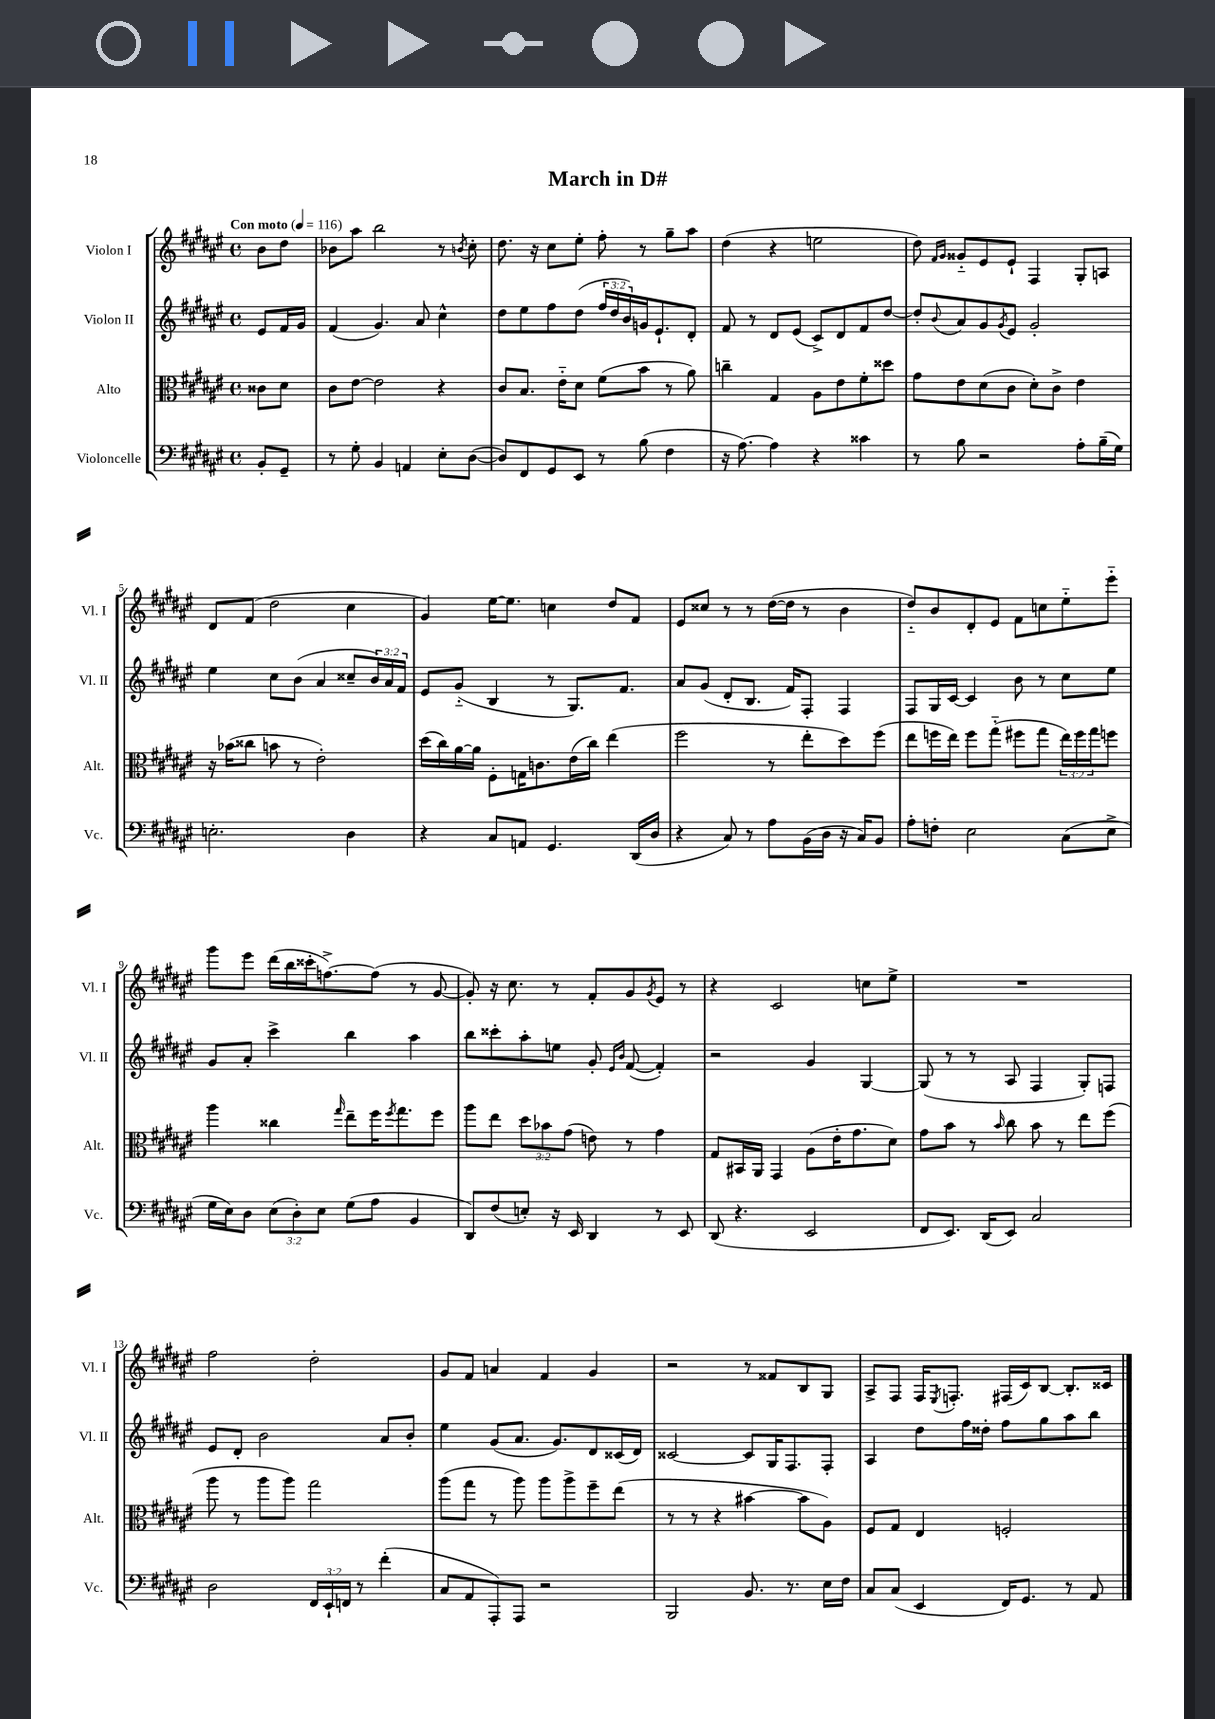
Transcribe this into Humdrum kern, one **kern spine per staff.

**kern	**kern	**kern	**kern
*staff4	*staff3	*staff2	*staff1
*clefF4	*clefC3	*clefG2	*clefG2
*k[f#c#g#d#a#e#]	*k[f#c#g#d#a#e#]	*k[f#c#g#d#a#e#]	*k[f#c#g#d#a#e#]
*M4/4	*M4/4	*M4/4	*M4/4
*met(c)	*met(c)	*met(c)	*met(c)
*MM116	*MM116	*MM116	*MM116
8BB'	8c##	8e#	8b
8GG#~	8d#	16f#	8dd#
.	.	16g#	.
=	=	=	=
8r	8c#	(4f#	8b-
8G#'	[8e#	.	8aa#
4BB	2e#]	4.g#)	2bb
4AA	.	.	.
.	.	8a#	.
8E#'	4r	4cc#^^	8r
.	.	.	8qb
([8D#	.	.	8cc#'
=	=	=	=
8D#])	8c#	8dd#	8.dd#
8FF#	8.B	8ee#	.
.	.	.	16r
8GG#	.	8ff#	8cc#
.	16e#'~	.	.
8EE#	8d#	(8dd#	8ee#'
8r	(8f#	24ff#	8ff#'
.	.	24dd#	.
.	.	24b)	.
(8B	8b	16g	8r
.	.	8.e#`	.
4F#	8r	.	8gg#~
.	8a#)	8d#'	8aa#
=	=	=	=
16r	4cc~	8f#	(4dd#
[8.A#)	.	.	.
.	.	8r	.
4A#]	4G#	8d#	4r
.	.	(8e#	.
4r	8A#	8c#^)	2ee
.	8e#	8d#	.
4c##	8f#'	8f#	.
.	8dd##	[8dd#	.
=	=	=	=
8r	8g#	8dd#']	8dd#)
.	.	.	16qqf#
.	.	8qqb	16qqg#
8B	8e#	8a#	8g##'~
2r	(8d#	8g#	8e#
.	.	8qg#	.
.	8c#	8e#	8e#`
.	8d#')	2g#'	4F#
.	8c#^	.	.
8A#'	4e#	.	8G#'
(16B~	.	.	8A
16G#)	.	.	.
=	=	=	=
2.E'	16r	4ee#	8d#
.	(16b-	.	.
.	8cc##	.	(8f#
.	8b	8cc#	2dd#
.	8r	(8b	.
.	2e#')	4a#	.
4D#	.	8cc##~	4cc#
.	.	24b)	.
.	.	24a#	.
.	.	24f#	.
=	=	=	=
4r	(16dd#	8e#	4g#)
.	16cc#)	.	.
.	[16a#	(8g#'~	.
.	16a#]	.	.
8C#	8F#'	4B	[16ee#
.	.	.	8.ee#]
8AA	16G	.	.
.	8.c	.	.
4.GG#	.	8r	4cc
.	(16e#	8.G#)	.
.	16cc#)	.	.
.	(4ee#	.	8dd#
.	.	8.f#	.
(16DD#	.	.	8f#
16D#	.	.	.
=	=	=	=
4r	2ff#	8a#	8e#
.	.	(8g#	8cc##
8C#)	.	8d#'	8r
8r	.	8.B	8r
8A#	8r	.	([16dd#
.	.	16f#)	16dd#]
(16BB	8ee#'	8F#'	8r
16D#	.	.	.
16r	8dd#)	4F#	4b
16C#)	.	.	.
8BB	(8ff#	.	.
=	=	=	=
8A#'	8ee#	8F#	8dd#'~)
8F'	16ff	16G#	8b
.	16ee#)	[16c#	.
2E#	8ff	4c#]	8d#'
.	(8gg#'~	.	8e#
.	8ff#	8b	8f#
.	8gg#	8r	8cc
(8C#	24ee#)	8cc#	8ee#'~
.	24ff#	.	.
.	24gg#	.	.
8E#^	8ff	8ee#	8eee#'~
=	=	=	=
16G#	4aa#	8g#	8ggg#
16E#)	.	.	.
8D#	.	8a#'	8eee#
(12E#	4cc##	4ccc#^	(16ddd#
.	.	.	16bb
12D#')	.	.	.
.	.	.	16ccc##'
12E#	.	.	.
.	.	.	[8.ff^)
.	16qqgg#	.	.
(8G#	8ee#~	4bb	.
8A#	16ff#	.	(8ff]
.	8qff#	.	.
.	8.gg#	.	.
4BB	.	4aa#	8r
.	8ff#	.	[8g#
=	=	=	=
8DD#)	8aa#	8bb	8g#'])
(8F#	8ee#	8ccc##'	16r
.	.	.	8.cc#
8E')	12dd#	8aa#'	.
.	12b-	.	.
16r	.	8ee	8r
.	(12g#	.	.
16EE#	.	.	.
4DD#	8e)	8g#'	8f#'
.	.	16qqe#	.
.	.	16qqb	.
.	8r	([8f#	8g#
.	.	.	8qg#
8r	4g#	4f#'])	8e#
8EE#	.	.	8r
=	=	=	=
(8DD#	8G#	2r	4r
4.r	16BB#	.	.
.	16AA#	.	.
.	4GG#	.	2c#
2EE#	(8A#	4g#	.
.	16e#'	.	.
.	8.g#	.	.
.	.	[4G#	8cc
.	8d#)	.	8ee#^
=	=	=	=
8FF#	8g#	(8G#]	1r
8.EE#)	8b	8r	.
.	8r	8r	.
(16DD#	.	.	.
.	16qqb	.	.
8EE#)	8cc#	8A#	.
2C#	8b	4F#	.
.	8r	.	.
.	8ee#	8G#')	.
.	(8ff#	8F	.
=	=	=	=
2D#	8aa#	8e#	2ff#
.	8r	8d#'	.
.	8aa#	2b	.
.	8aa#)	.	.
24FF#	2gg#	.	2dd#'
24EE#`	.	.	.
24FF	.	.	.
8r	.	.	.
(4f#'	.	8a#	.
.	.	8b'	.
=	=	=	=
8C#	(8aa#	4ee#	8g#
8AA#	8gg#	.	8f#
8AAA#')	8r	(8g#	4a
8AAA#	8aa#)	8.a#	.
2r	8aa#	.	4f#
.	.	8.g#)	.
.	8aa#^	.	.
.	8ff#~	8d#	4g#
.	(8ee#	(16c##	.
.	.	16d#)	.
=	=	=	=
2BBB	8r	[2c##	2r
.	8r	.	.
.	4r	.	.
8.BB	[4b#	8c##]	8r
.	.	16G#	8f##
8.r	.	8.F#	.
.	8b#]	.	8B
16E#	8A#)	8F#'	8G#
16F#	.	.	.
=	=	=	=
8C#	8F#	4A#	8A#^
(8C#	8G#	.	8F#
4EE#	4E#	8dd#	16F#
.	.	.	8qE#
.	.	.	8.F'
.	.	16ff#	.
.	.	16dd##'	.
16FF#)	2F'	8ff#	(16F#
8.GG#	.	.	16c#)
.	.	8gg#	[8B
8r	.	8aa#	8.B']
8AA#	.	8bb	.
.	.	.	16c##
==	==	==	==
*-	*-	*-	*-
